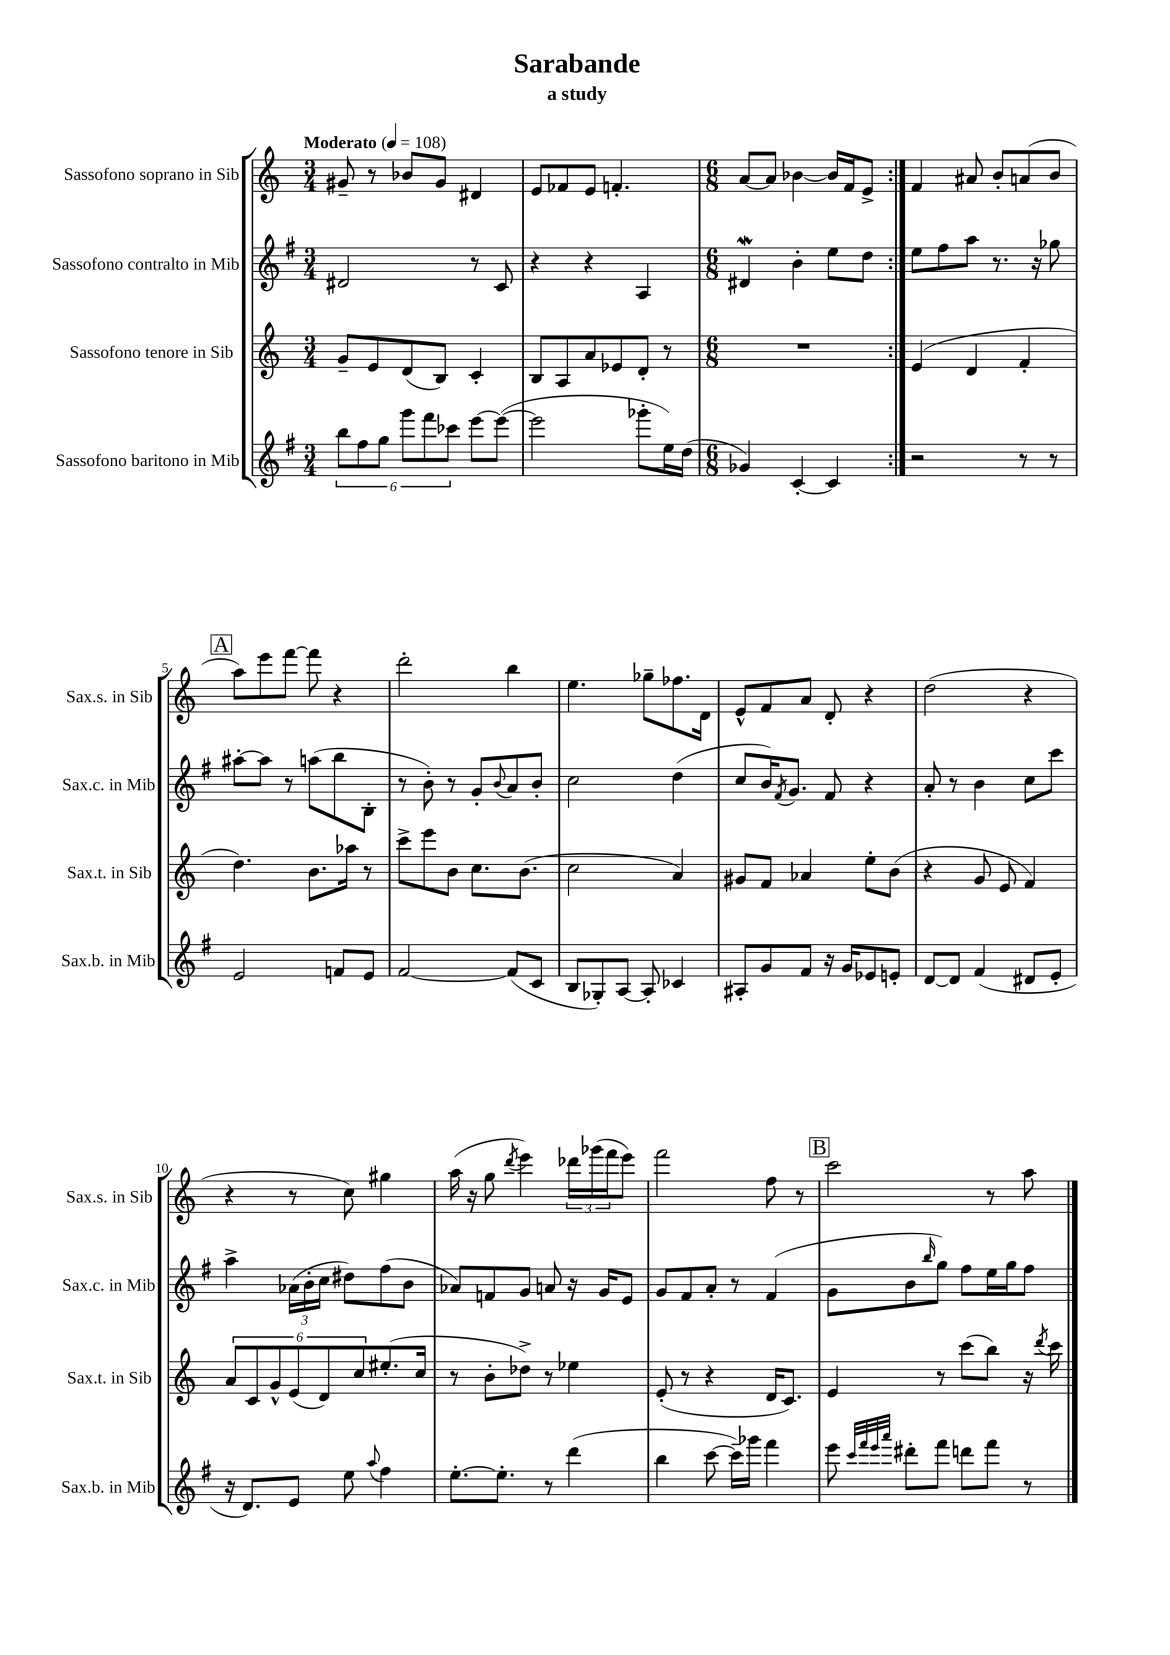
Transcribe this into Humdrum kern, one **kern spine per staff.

**kern	**kern	**kern	**kern
*staff4	*staff3	*staff2	*staff1
*clefG2	*clefG2	*clefG2	*clefG2
*k[f#]	*k[]	*k[f#]	*k[]
*M3/4	*M3/4	*M3/4	*M3/4
*MM108	*MM108	*MM108	*MM108
12bb\L	8g~/L	2d#/	8g#~/
12ff#\	.	.	.
.	8e/	.	8r
12gg\J	.	.	.
12ggg\L	(8d/	.	8b-/L
12fff#\	.	.	.
.	8B/J)	.	8g#/J
12ccc-\J	.	.	.
[8eee\L	4c'/	8r	4d#/
(8eee\_J	.	8c/	.
=	=	=	=
2eee\]	8B/L	4r	8e/L
.	8A/	.	8f-/
.	8a/	4r	8e/J
.	8e-/	.	4.f'/
8ggg-'\L	8d'/J	4A/	.
16ee\L)	8r	.	.
(16dd\JJ	.	.	.
=	=	=	=
*M6/8	*M6/8	*M6/8	*M6/8
4g-/)	2.r	4d#/	[8a/L
.	.	.	8a/]J
[4c'/	.	4b'\	[4b-\
4c/]	.	8ee\L	16b-/]LL
.	.	.	16f/J
.	.	8dd\J	8e^/J
=:|!	=:|!	=:|!	=:|!
2r	(4e/	8ee\L	4f/
.	.	8ff#\	.
.	4d/	8aa\J	8a#/
.	.	8.r	8b'/L
8r	4f'/	.	(8a/
.	.	16r	.
8r	.	8gg-\	8b/J
=	=	=	=
2e/	4.dd\)	[8aa#'\L	8aa\L)
.	.	8aa#\]J	8eee\
.	.	8r	[8fff\J
.	8.b\L	(8aa\L	8fff\]
8f/L	.	8bb\	4r
.	16aa-\Jk	.	.
8e/J	8r	8B'\J	.
=	=	=	=
[2f#/	8ccc^\L	8r	2ddd'\
.	8eee\	8b'\)	.
.	8b\J	8r	.
.	8.cc\L	8g'/L	.
.	.	8qqb/	.
(8f#/]L	.	8a/	4bb\
.	(8.b\J	.	.
8c/J	.	8b'/J	.
=	=	=	=
8B/L	2cc\	2cc\	4.ee\
8G-'/)	.	.	.
[8A/J	.	.	.
8A'/]	.	.	8gg-~\L
4c-/	4a/)	(4dd\	8.ff-\
.	.	.	16d\Jk
=	=	=	=
8A#'/L	8g#/L	8cc/L	8e^^/L
8g/	8f/J	16b/K)	8f/
.	.	8qf#/	.
.	.	8.g/J	.
8f#/J	4a-/	.	8a/J
16r	.	8f#/	8d'/
16g/LK	.	.	.
8e-/	8ee'\L	4r	4r
8e'/J	(8b\J	.	.
=	=	=	=
[8d/L	4r	8a'/	(2dd\
8d/]J	.	8r	.
(4f#/	8g/	4b\	.
.	8e/	.	.
8d#/L	4f/)	8cc\L	4r
8e'/J	.	8ccc\J	.
=	=	=	=
16r	12a/L	4aa^\	4r
8.d/L)	.	.	.
.	12c/	.	.
.	12g^^/	.	.
8e/J	(12e/	(24a-\LL	8r
.	.	24b'\	.
.	12d/)	24cc\JJ	.
8ee\	.	8dd#\L)	8cc\)
.	12cc/	.	.
8qqaa/	.	.	.
4ff#\	(8.ee#'/	(8ff#\	4gg#\
.	.	8b\J	.
.	16cc/Jk	.	.
=	=	=	=
[8.ee'\L	8r	8a-/L)	(16aa\
.	.	.	16r
.	8b'\L	8f/	8gg\
8.ee'\]J	.	.	.
.	.	.	8qddd/
.	8dd-^\J)	8g/J	4eee\)
8r	8r	8a/	.
(4ddd\	4ee-\	16r	24ddd-\LL
.	.	.	(24ggg-\
.	.	16g/LK	.
.	.	.	24fff\J
.	.	8e/J	8eee\J)
=	=	=	=
4bb\	(8e'/	8g/L	2fff\
.	8r	8f#/	.
[8ccc\	4r	8a'/J	.
16ccc~\]LL)	.	8r	.
16ggg-\JJ	.	.	.
4fff#\	16d/LK	(4f#/	8ff\
.	8.c/J)	.	.
.	.	.	8r
=	=	=	=
8eee\	4e/	8g\L	2ccc\
32qqccc/LLL	.	.	.
32qqfff#/	.	.	.
32qqeee/	.	.	.
32qqaaa/JJJ	.	.	.
8ddd#'\L	.	8b\	.
.	.	16qqbb/	.
8fff#\J	8r	8gg\J)	.
8ddd\L	(8ccc\L	8ff#\L	.
8fff#\J	8bb\J)	16ee\L	8r
.	.	16gg\J	.
8r	16r	8ff#\J	8aa\
.	8qddd/	.	.
.	16ccc\	.	.
==	==	==	==
*-	*-	*-	*-
